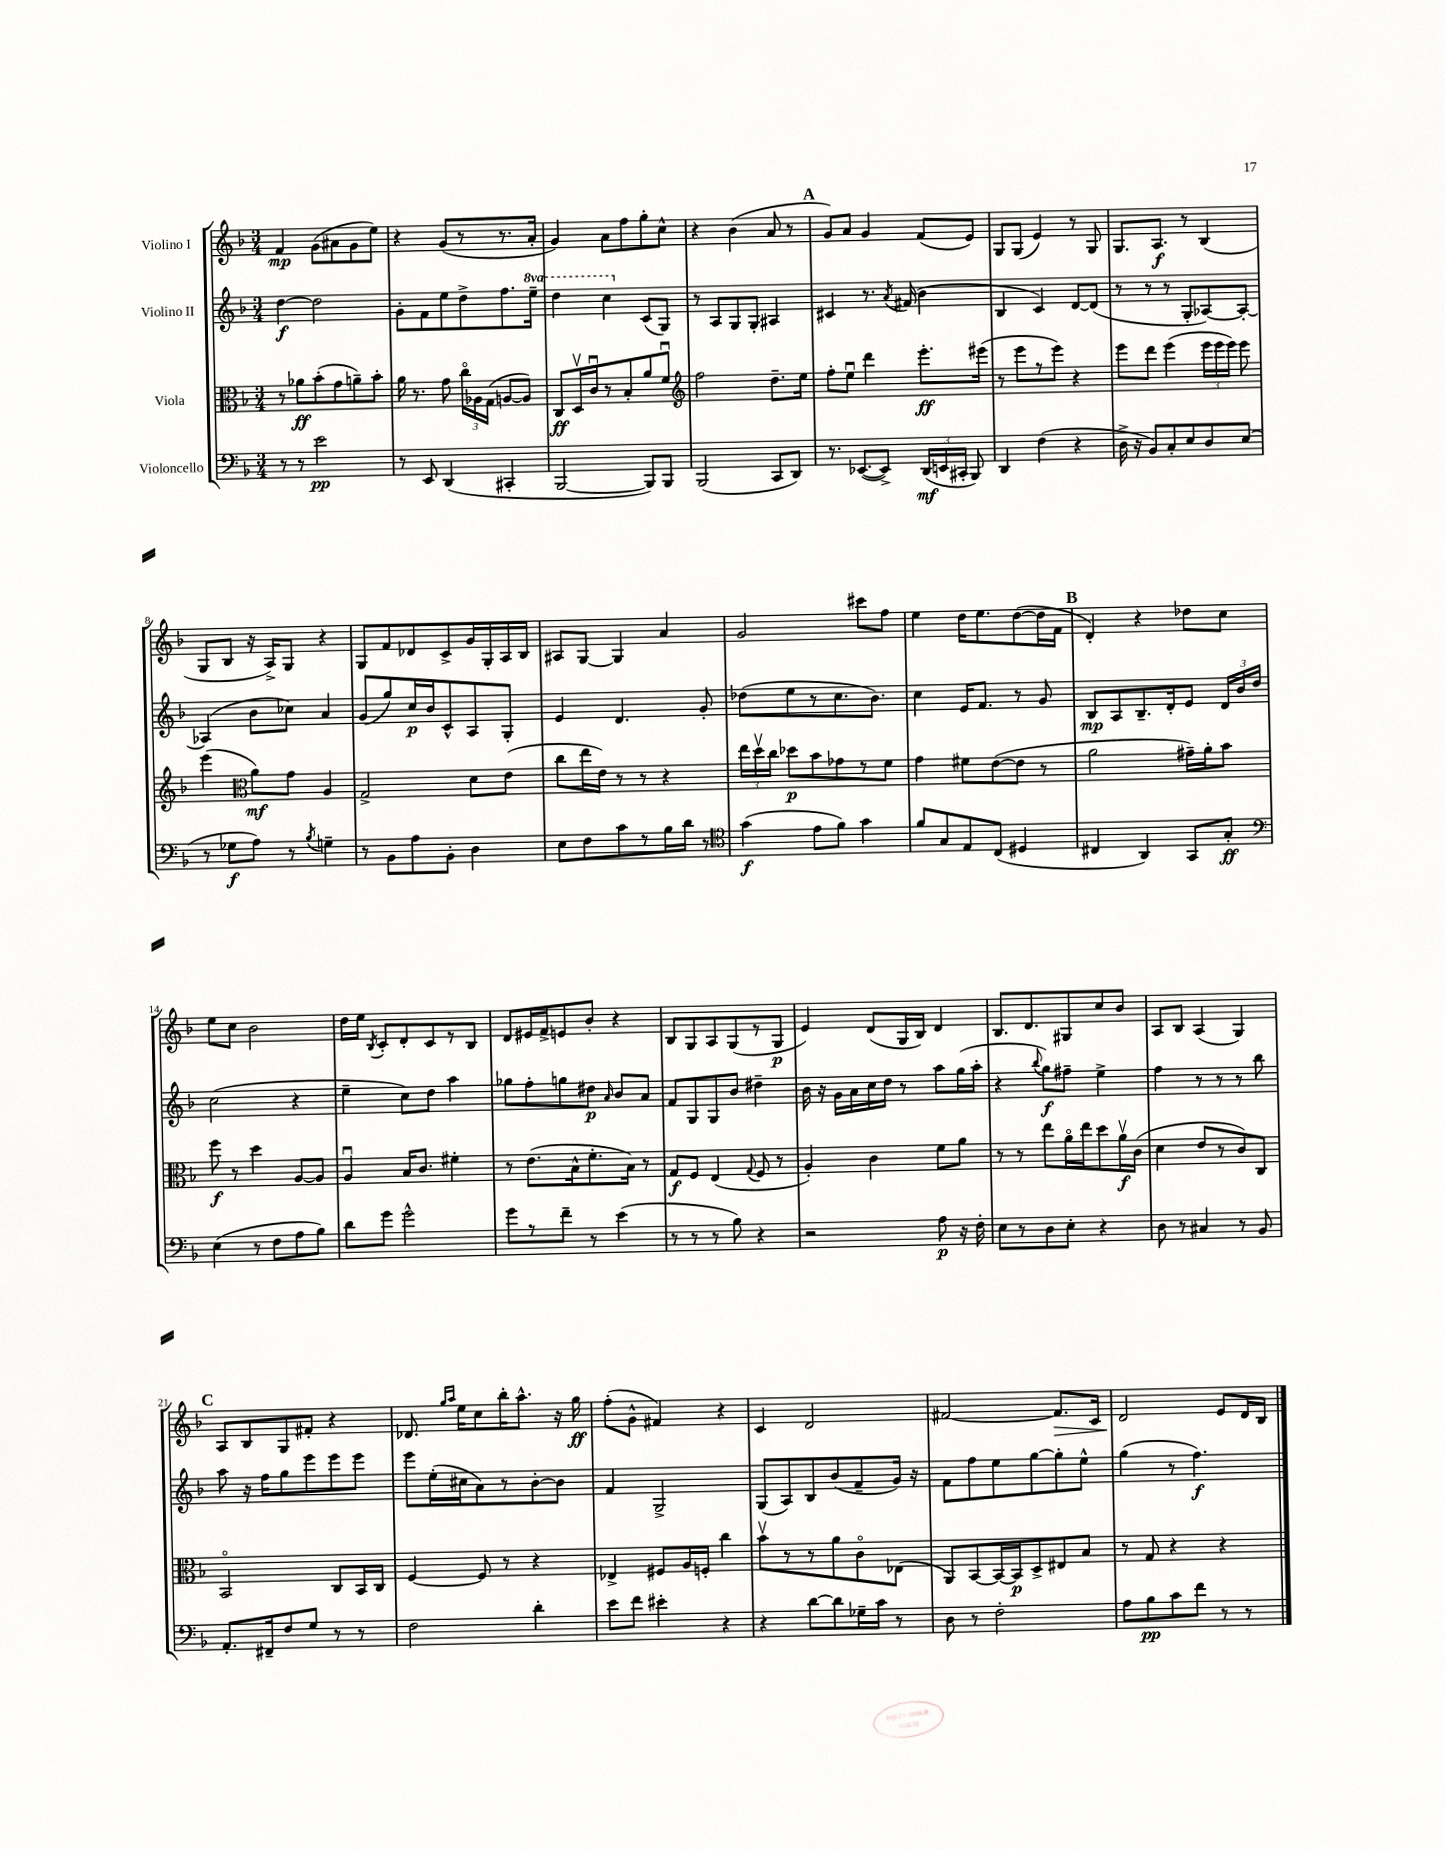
<<
\new StaffGroup <<
\new Staff = "s0" \with { instrumentName = "Violino I" } {
    \clef treble \key f \major \numericTimeSignature \time 3/4
    \autoBeamOff f'4\mp g'8[( ais'8 g'8 e''8]) |
    r4 g'8[( r8 r8. a'16]-. |
    g'4) a'8[ f''8 g''8-. c''8]-^ |
    r4 bes'4( a'8 r8 |
    \mark \markup { \bold "A" } g'8[) a'8] g'4 f'8[( e'8]) |
    g8[ g8]( e'4) r8 g8 |
    g8.[ a8.]\f r8 bes4( |
    g8[ bes8] r16 a16[->) g8] r4 |
    g8[ f'8 des'8 c'8-> g'16 g16-. a16 bes16] |
    ais8[ g8]~ g4 a'4 |
    g'2 cis'''8[ f''8] |
    e''4 d''16[ e''8. d''8~( d''16 f'16] |
    \mark \markup { \bold "B" } d'4-.) r4 des''8[ c''8] |
    e''8[ c''8] bes'2 |
    d''16[ e''16] \acciaccatura { bes8 } c'8[-. d'8-. c'8 r8 bes8] |
    d'8[ eis'16 f'16-> e'8 bes'8]-. r4 |
    bes8[ g8 a8 g8( r8 g8]\p |
    e'4) d'8[( g16 bes16]) d'4 |
    bes8.[ d'8. gis8 c''8 bes'8] |
    a8[ bes8] a4( g4) |
    \mark \markup { \bold "C" } a8[ bes8 g8 fis'8]-. r4 |
    des'8. \grace { g''16[ a''16] } e''16[ c''8 bes''16-. a''8.]-^ r16 g''16\ff |
    f''8[-.( g'8]-^ fis'4) r4 |
    c'4 d'2 |
    fis'2~ fis'8.[\> c'16] |
    d'2\! e'8[ d'16 bes16] \bar "|." |
}
\new Staff = "s1" \with { instrumentName = "Violino II" } {
    \clef treble \key f \major \numericTimeSignature \time 3/4 \set Staff.ottavationMarkups = #ottavation-simple-ordinals
    \autoBeamOff d''4~\f d''2 |
    g'8[-. f'8 e''8 d''8-> f''8. \ottava #1 e'''16]-- |
    d'''4 c'''4 \ottava #0 c'8[( g8]) |
    r8 a8[ g8 g8]-. ais4 |
    \mark \markup { \bold "A" } cis'4 r8. \acciaccatura { a'8 } fis'16( bes'4 |
    bes4 c'4) d'8[~ d'8]( |
    r8 r8 r8 g8[-. aes8~) aes8]~-. |
    aes4( bes'8[ ces''8]) a'4 |
    g'8[( g''8) c''16\p bes'16 c'8-^ a8 g8]-. |
    e'4 d'4. g'8-. |
    des''8[( e''8 r8 c''8. bes'8.]) |
    c''4 e'16[ f'8.] r8 g'8 |
    \mark \markup { \bold "B" } bes8[\mp a8 bes8.-- d'16-. e'8] \tuplet 3/2 { d'16[ bes'16 d''16] } |
    c''2( r4 |
    e''4-- c''8[) d''8] a''4 |
    ges''8[ f''8-. g''8 dis''8]\p \grace { a'16 } bes'8[ a'8] |
    f'8[ g8 g8 bes'8] dis''4-- |
    bes'16 r16 g'16[ a'16 c''16 d''16] r8 a''8[ g''16( a''16]-. |
    r4 \appoggiatura { bes''8 } g''8[\f) fis''8]-- e''4-> |
    f''4 r8 r8 r8 bes''8 |
    \mark \markup { \bold "C" } a''8 r16 f''16[ g''8 e'''8 e'''8 e'''8] |
    e'''8[ e''16-.( cis''16 a'8) r8 bes'8~-. bes'8] |
    f'4 g2-> |
    g8[( a8) bes8 bes'8( f'8-- g'16]) r16 |
    f'8[ f''8 e''8 g''8~ g''8-. e''8]-^ |
    g''4( r8 f''4.\f) \bar "|." |
}
\new Staff = "s2" \with { instrumentName = "Viola" } {
    \clef alto \key f \major \numericTimeSignature \time 3/4
    \autoBeamOff r8 aes'8[\ff bes'8-.( g'8 a'8--) bes'8]-. |
    a'16 r8. g'8 \tuplet 3/2 { c''16[\flageolet aes16 g16]( } a8[~ a8]) |
    c8[\ff d16\upbow c'16\downbow r8 bes8-. a'8 f'8]\downbow |
    \clef treble f''2 d''8.[-- e''16] |
    \mark \markup { \bold "A" } f''8[-. e''8]\downbow d'''4 e'''8.[-.\ff eis'''16]( |
    r8 e'''8[ r8 e'''8]) r4 |
    e'''8[ d'''8] e'''4( \tuplet 3/2 { e'''16[ e'''16 e'''16]) } e'''8 |
    e'''4( \clef alto a'8[\mf) g'8] a4 |
    g2-> d'8[ e'8]( |
    c''8[ e''16 e'16]) r8 r8 r4 |
    \tuplet 3/2 { e''16[ d''16\upbow c''16] } des''8[\p bes'8 ges'8 r8 f'8] |
    g'4 fis'8[ e'8~( e'8] r8 |
    \mark \markup { \bold "B" } a'2 gis'16[--) a'16-. bes'8] |
    f''8\f r8 d''4 a8[~ a8] |
    a4\downbow bes16[ c'8.] fis'4-. |
    r8 e'8.[( bes16-^ f'8.-. bes16]) r8 |
    g8[\f f8] e4( \appoggiatura { g8 } f8 r8 |
    a4-.) c'4 f'8[ a'8] |
    r8 r8 e''8[ a'16\flageolet e''16 d''8 a'16\upbow\f c'16]( |
    d'4 e'8[ r8 c'8) c8] |
    \mark \markup { \bold "C" } bes,2\flageolet c8[ bes,16 c16] |
    f4~ f8 r8 r4 |
    ees4-> fis8[ a16 f16]-. c''4 |
    bes'8[\upbow r8 r8 a'8 c'8\flageolet ees8]( |
    a,8[) bes,8~ bes,16~ bes,16\p d8-> eis8 bes8] |
    r8 g8 r4 r4 \bar "|." |
}
\new Staff = "s3" \with { instrumentName = "Violoncello" } {
    \clef bass \key f \major \numericTimeSignature \time 3/4
    \autoBeamOff r8 r8 e'2\pp |
    r8 e,8 d,4( cis,4-. |
    bes,,2~ bes,,8[) bes,,8] |
    bes,,2( c,8[ d,8]) |
    \mark \markup { \bold "A" } r8. ees,8.[~( ees,8]->) \tuplet 3/2 { d,16[\mf( e,16 cis,16]-. } bes,,8) |
    d,4 f4( r4 |
    d16-> r16 bes,8[) c8-. e8 d8 e8]( |
    r8 ges8[\f a8]) r8 \acciaccatura { bes8 } g4-- |
    r8 bes,8[ a8 bes,8]-. d4 |
    e8[ f8 c'8 r8 bes16 d'16] r8 |
    \clef tenor g'4\f( e'8[ f'8]) g'4 |
    f'8[ g8 e8 c8]( dis4 |
    \mark \markup { \bold "B" } cis4 a,4) g,8[ g8]-.\ff |
    \clef bass e4( r8 f8[ a8 bes8]) |
    d'8[ g'8] g'2-^ |
    g'8[ r8 f'8]-- r8 e'4( |
    r8 r8 r8 bes8) r4 |
    r2 a8\p r16 f16-. |
    e8[ r8 d8 e8]-. r4 |
    d8 r8 cis4 r8 bes,8 |
    \mark \markup { \bold "C" } a,8.[-. fis,16-- f8 g8] r8 r8 |
    f2 d'4-. |
    e'8[ f'8] eis'4-. r4 |
    r4 d'8[~ d'8 ges16-- c'16] r8 |
    d8 r8 f2-. |
    a8[ bes8\pp c'8 f'8] r8 r8 \bar "|." |
}
>>
>>
